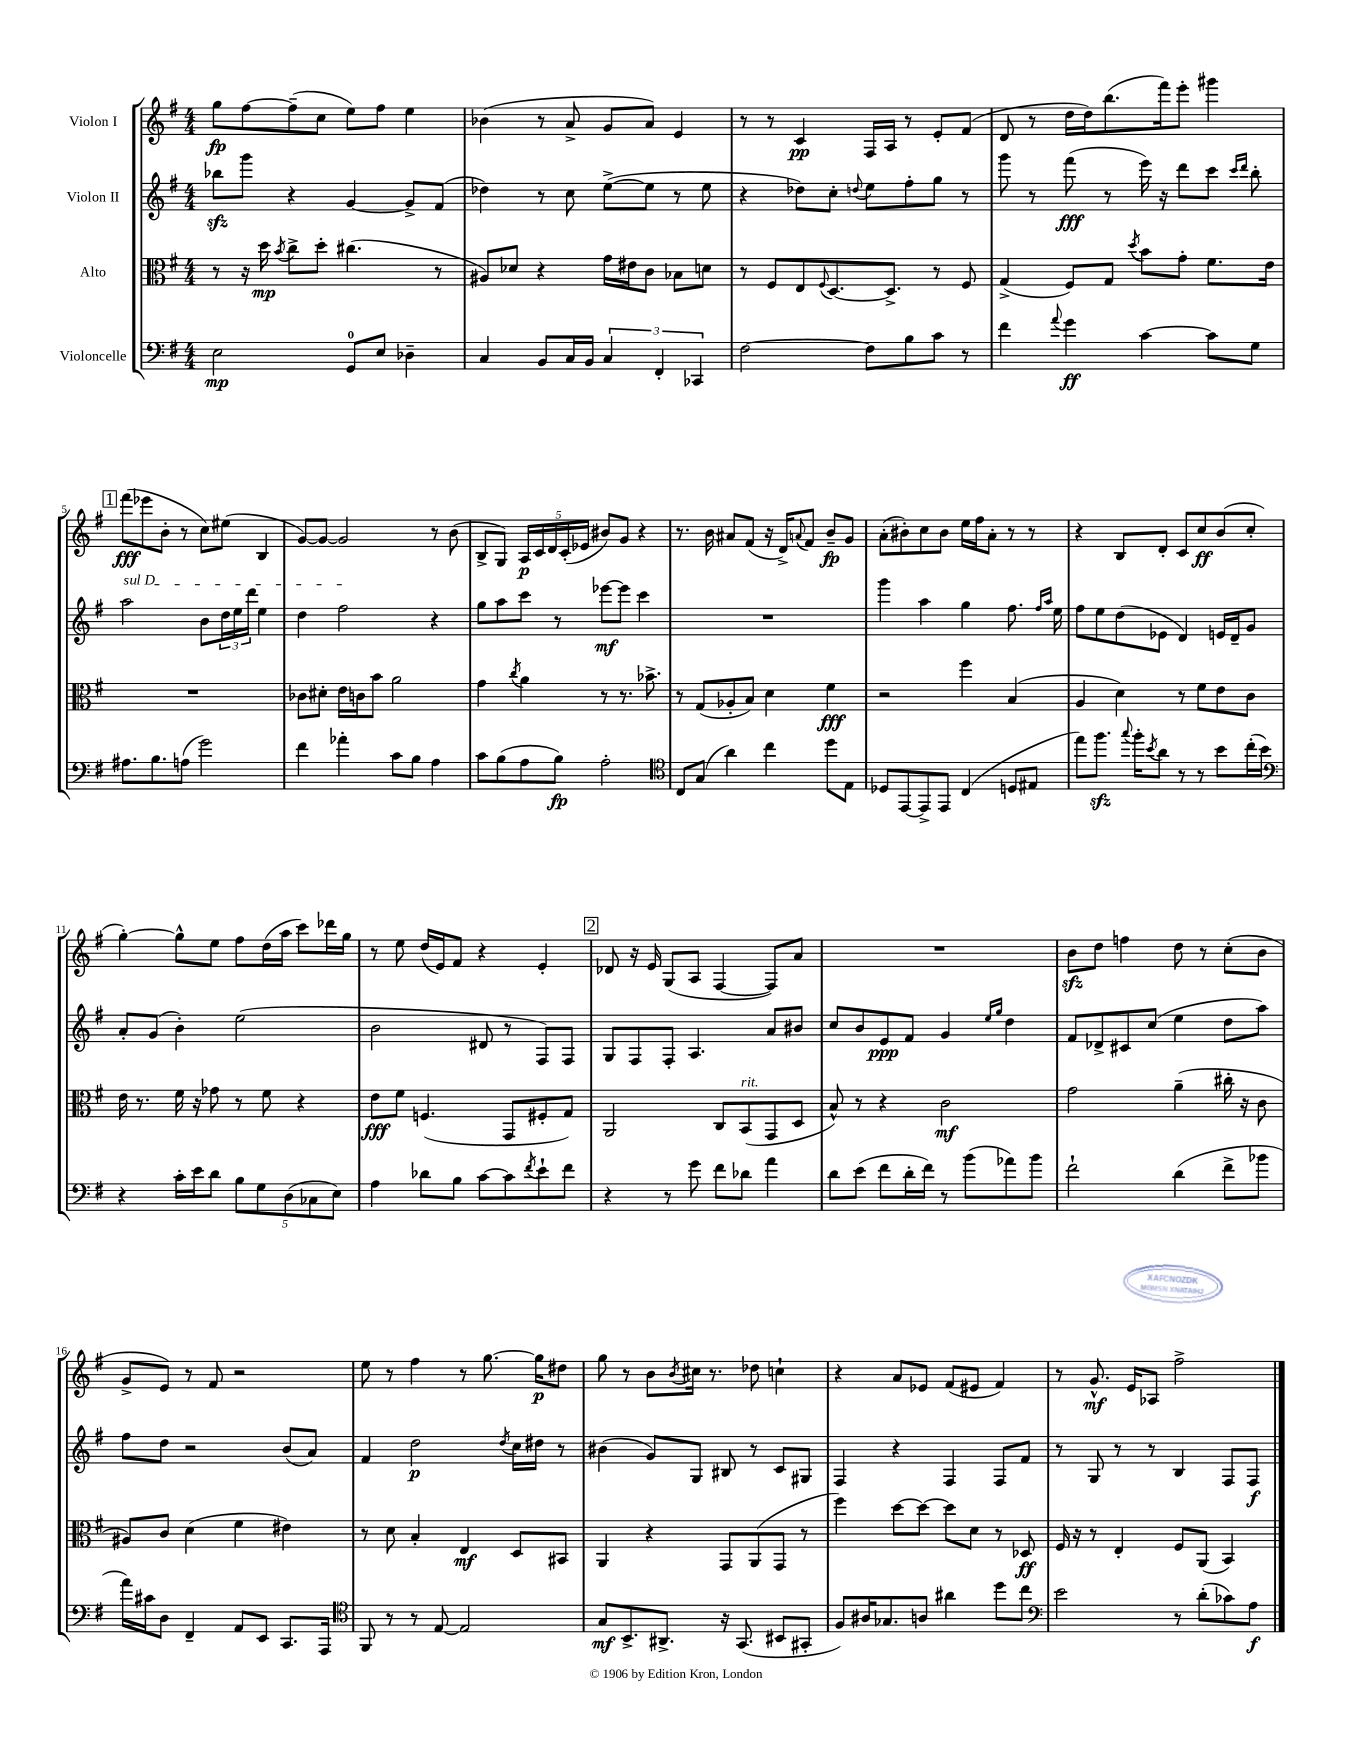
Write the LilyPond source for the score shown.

<<
\new StaffGroup <<
\new Staff = "s0" \with { instrumentName = "Violon I" } {
    \clef treble \key g \major \numericTimeSignature \time 4/4
    g''8\fp fis''8~ fis''8--( c''8 e''8) fis''8 e''4 |
    bes'4( r8 a'8-> g'8 a'8) e'4 |
    r8 r8 c'4\pp fis16 a16 r8 e'8-. fis'8( |
    d'8 r8 d''16 d''16) b''8.( fis'''16) e'''8-. gis'''4 |
    \mark \markup { \box "1" } fis'''8\fff( ees'''8 b'8-. r8 c''8) eis''8( b4 |
    g'8~) g'8~ g'2 r8 b'8( |
    b8-> g8) \tuplet 5/4 { a16\p c'16 d'16 c'16-.( ees'16 } bis'8) g'8 r4 |
    r8. b'16 ais'8 fis'8( r16 d'16->) \appoggiatura { a'8 } fis'8 b'8--\fp g'8 |
    a'8-.( bis'8-.) c''8 bis'8 e''16 fis''16 a'8-. r8 r8 |
    r4 b8 d'8-. c'8 c''8\ff b'8( c''8-. |
    g''4~-.) g''8-^ e''8 fis''8 d''16( a''16 c'''8) des'''16 g''16 |
    r8 e''8 d''16( e'16) fis'8 r4 e'4-. |
    \mark \markup { \box "2" } des'8 r16 e'16 g8( a8 fis4~ fis8) a'8 |
    R1 |
    b'8\sfz d''8 f''4 d''8 r8 c''8-.( b'8 |
    g'8-> e'8) r8 fis'8 r2 |
    e''8 r8 fis''4 r8 g''8.~ g''16\p dis''8 |
    g''8 r8 b'8 \acciaccatura { b'8 } cis''16 r8. des''8 c''4-! |
    r4 a'8 ees'8 fis'8( eis'8 fis'4) |
    r8 g'8.-^\mf e'16 aes8 fis''2-> \bar "|." |
}
\new Staff = "s1" \with { instrumentName = "Violon II" } {
    \clef treble \key g \major \numericTimeSignature \time 4/4
    bes''8\sfz g'''8 r4 g'4~ g'8-> fis'8( |
    des''4) r8 c''8 e''8~->( e''8 r8 e''8 |
    r4 des''8) c''8-. \appoggiatura { d''8 } e''8 fis''8-. g''8 r8 |
    g'''8 r8 fis'''8\fff( r8 e'''16) r16 d'''8 c'''8 \grace { c'''16 d'''16 } b''8-. |
    \mark \markup { \box "1" } \once \override TextSpanner.bound-details.left.text = \markup { \italic "sul D" } a''2\startTextSpan b'8 \tuplet 3/2 { d''16 e''16 d'''16 } e''4 |
    d''4 fis''2\stopTextSpan r4 |
    g''8 a''8 c'''8 r8 ees'''8~\mf ees'''8 c'''4 |
    R1 |
    g'''4 a''4 g''4 fis''8. \grace { fis''16 a''16 } e''16 |
    fis''8 e''8 d''8( ees'8 d'4) e'16 d'16-- g'8 |
    a'8-. g'8( b'4-.) e''2( |
    b'2 dis'8 r8 fis8) fis8 |
    \mark \markup { \box "2" } g8 fis8 fis8-. a4. a'8 bis'8 |
    c''8 b'8 e'8\ppp fis'8 g'4 \grace { e''16 g''16 } d''4 |
    fis'8 des'8-> cis'8 c''8( e''4 d''8 a''8) |
    fis''8 d''8 r2 b'8( a'8) |
    fis'4 d''2\p \acciaccatura { d''8 } c''16 dis''16 r8 |
    bis'4( g'8) g8 bis8 r8 c'8 gis8 |
    fis4 r4 fis4 fis8 fis'8 |
    r8 g8 r8 r8 b4 fis8 fis8\f \bar "|." |
}
\new Staff = "s2" \with { instrumentName = "Alto" } {
    \clef alto \key g \major \numericTimeSignature \time 4/4
    r8 r16 d''16\mp \acciaccatura { b'8 } c''8-> d''8-. cis''4.( r8 |
    ais8) des'8 r4 g'16 eis'16 c'8 bes8 d'8 |
    r8 fis8 e8 \appoggiatura { fis8 } d8.~ d8.-> r8 fis8 |
    g4->( fis8) g8 \acciaccatura { d''8 } b'8 g'8-. fis'8. e'16 |
    \mark \markup { \box "1" } R1 |
    ces'8 dis'8-. e'16 c'16 b'8 a'2 |
    g'4 \acciaccatura { c''8 } a'4 r8 r8. bes'8.-> |
    r8 g8( aes8-. b8) d'4 fis'4\fff |
    r2 fis''4 b4( |
    a4 d'4) r8 fis'8 e'8 c'8 |
    e'16 r8. fis'16 r16 ges'8 r8 fis'8 r4 |
    e'8\fff fis'8 f4.( g,8 fis8-. g8) |
    \mark \markup { \box "2" } a,2 c8 b,8^\markup { \italic "rit." }( g,8 d8 |
    b8-^) r8 r4 c'2\mf |
    g'2 a'4--( cis''16-. r16 c'8 |
    ais8) c'8 d'4( fis'4 eis'4) |
    r8 d'8 b4-. e4\mf d8 bis,8 |
    a,4 r4 g,8 a,8( g,8 r8 |
    fis''4) d''8~ d''8~ d''8 d'8 r8 des8\ff |
    fis16 r16 r8 e4-. fis8 a,8( b,4) \bar "|." |
}
\new Staff = "s3" \with { instrumentName = "Violoncelle" } {
    \clef bass \key g \major \numericTimeSignature \time 4/4
    e2\mp g,8-0 e8 des4-- |
    c4 b,8 c16 b,16 \tuplet 3/2 { c4 fis,4-. ces,4 } |
    fis2~ fis8 b8 c'8 r8 |
    fis'4 \appoggiatura { a'8 } g'4\ff c'4~ c'8 g8 |
    \mark \markup { \box "1" } ais8. b8. a8( g'2) |
    fis'4 aes'4-. c'8 b8 a4 |
    c'8 b8( a8 b8\fp) a2-. |
    \clef tenor c8 g8( a'4) c''4 d''8 e8 |
    des8 e,8~ e,8-> e,8 c4( d8 eis8 |
    e''8) fis''8.\sfz \appoggiatura { g''8 } fis''16-. \acciaccatura { b'8 } a'8 r8 r8 b'8 c''16-.( b'16) |
    \clef bass r4 c'16-. e'16 d'8 \tuplet 5/4 { b8 g8 d8( ces8 e8) } |
    a4 des'8 b8 c'8~ c'8 \acciaccatura { fis'8 } e'8-! fis'8 |
    \mark \markup { \box "2" } r4 r8 g'8 fis'8 des'8 a'4 |
    d'8 e'8( fis'8 d'16-. fis'16) r8 b'8( aes'8) b'8 |
    fis'2-! d'4( fis'8-> bes'8 |
    a'16) cis'16 d8 fis,4-- a,8 e,8 c,8. a,,16 |
    \clef tenor fis,8 r8 r8 e8~ e2 |
    g8\mf b,8.-> ais,8.-> r16 g,8.( bis,8 gis,8-. |
    fis8) ais16 ges8. a8 ais'4 d''8 c''8 |
    \clef bass e'2 r8 d'8-.( ces'8) a8\f \bar "|." |
}
>>
>>
